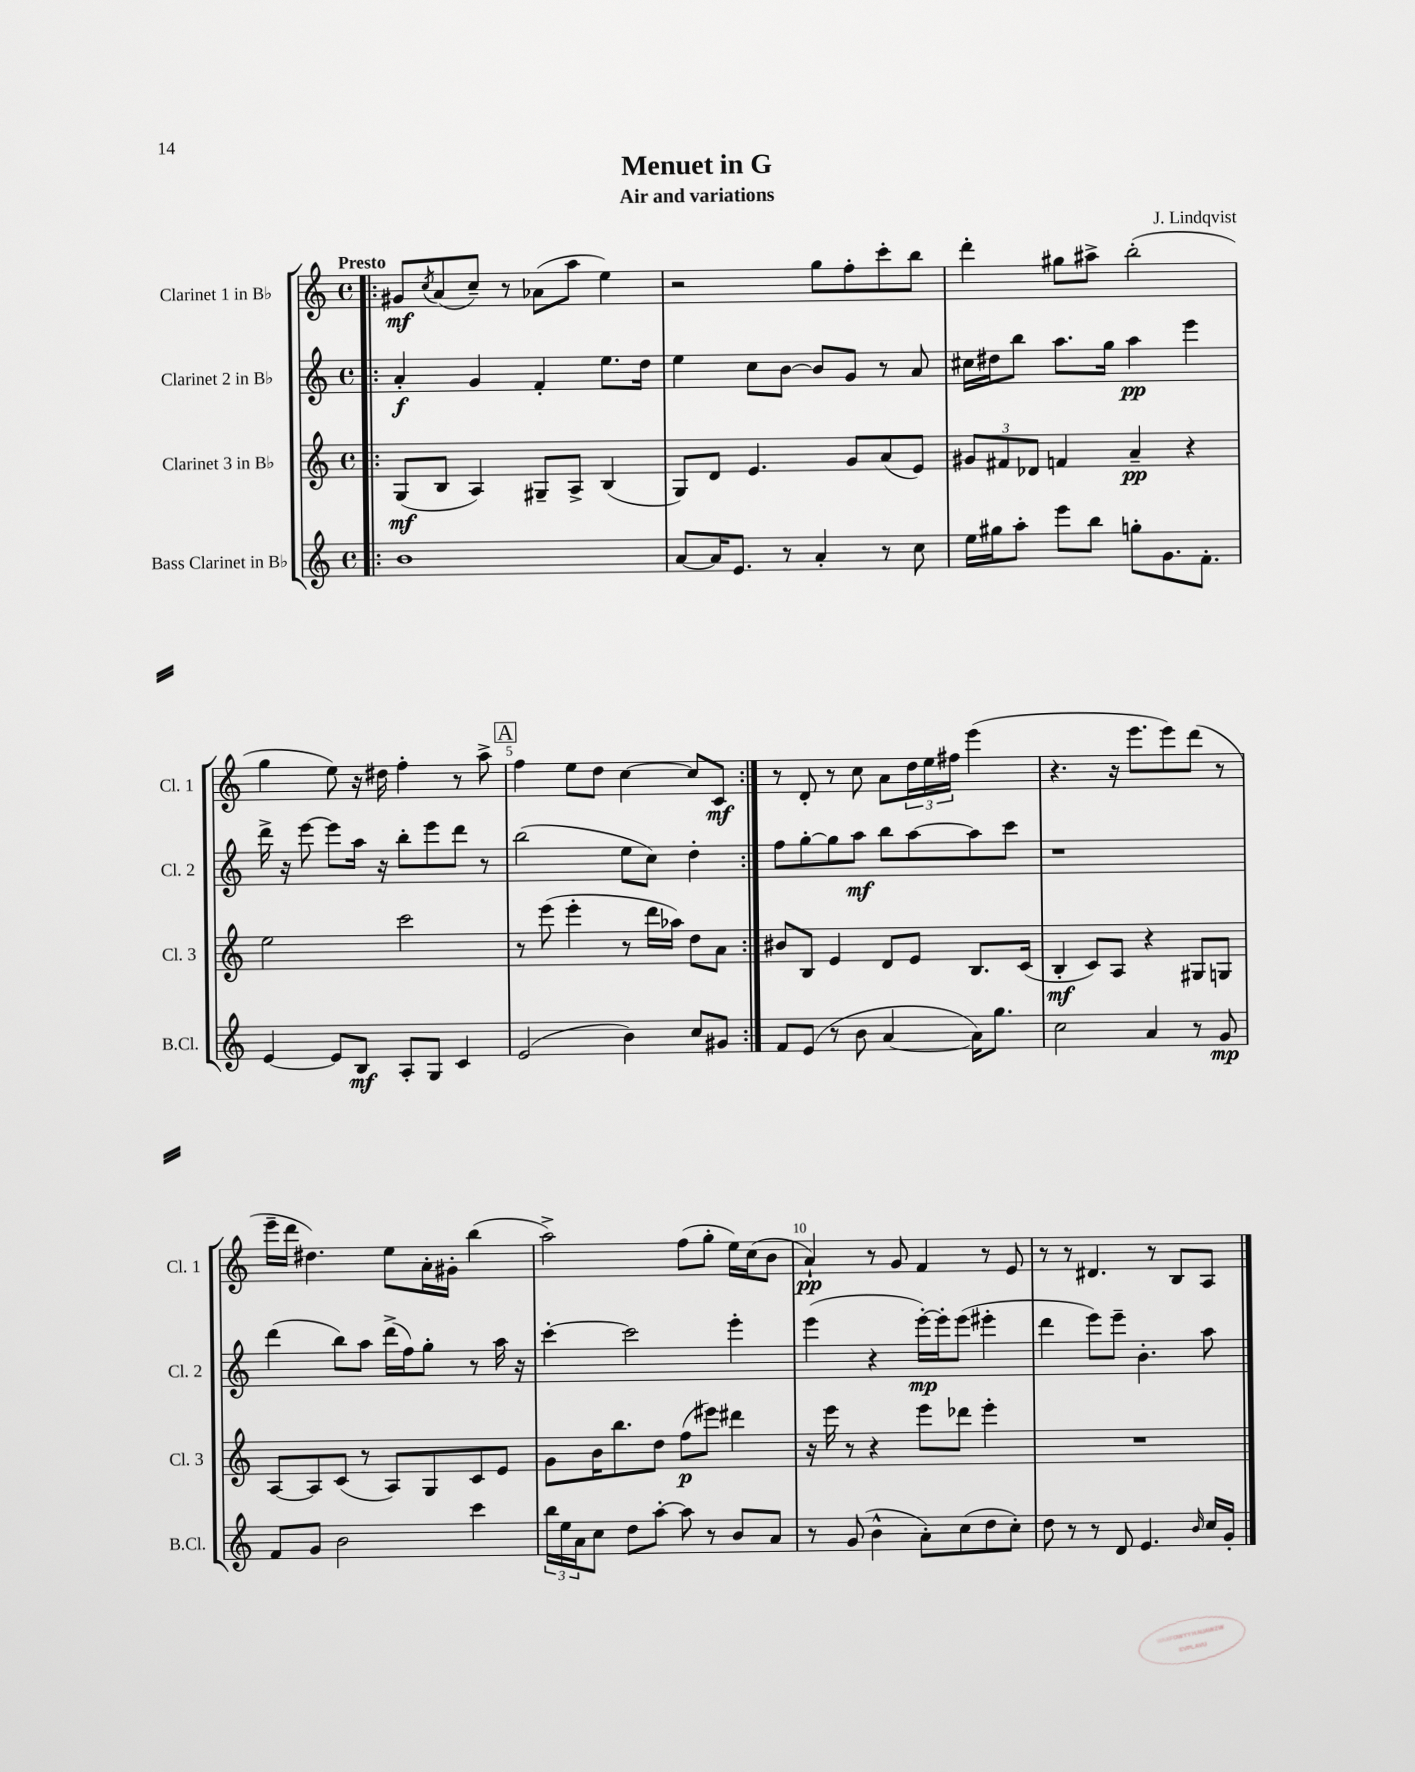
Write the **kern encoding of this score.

**kern	**dynam	**kern	**dynam	**kern	**dynam	**kern	**dynam
*part4	*part4	*part3	*part3	*part2	*part2	*part1	*part1
*staff4	*staff4	*staff3	*staff3	*staff2	*staff2	*staff1	*staff1
*I"Bass Clarinet in B♭	*	*I"Clarinet 3 in B♭	*	*I"Clarinet 2 in B♭	*	*I"Clarinet 1 in B♭	*
*I'B.Cl.	*	*I'Cl. 3	*	*I'Cl. 2	*	*I'Cl. 1	*
*clefG2	*	*clefG2	*	*clefG2	*	*clefG2	*
*k[]	*	*k[]	*	*k[]	*	*k[]	*
*M4/4	*	*M4/4	*	*M4/4	*	*M4/4	*
*met(c)	*	*met(c)	*	*met(c)	*	*met(c)	*
=1!|:	=1!|:	=1!|:	=1!|:	=1!|:	=1!|:	=1!|:	=1!|:
!	!	!	!	!	!	!LO:TX:a:B:t=Presto	!
1b	.	(8G/L	mf	4a'/	f	8g#X/L	mf
.	.	.	.	.	.	8qcc/	.
.	.	8B/J	.	.	.	(8a/	.
.	.	4A/)	.	4g/	.	8cc~/J)	.
.	.	.	.	.	.	8r	.
.	.	8G#X~/L	.	4f'/	.	(8a-X\L	.
.	.	8A^/J	.	.	.	8aa\J	.
.	.	(4B/	.	8.ee\L	.	4ee\)	.
.	.	.	.	16dd\Jk	.	.	.
=2	=2	=2	=2	=2	=2	=2	=2
[8a/L	.	8G/L)	.	4ee\	.	2r	.
16a/K]	.	8d/J	.	.	.	.	.
8.e/J	.	.	.	.	.	.	.
.	.	4.e/	.	8cc\L	.	.	.
8r	.	.	.	[8b\J	.	.	.
4a'/	.	.	.	8b/L]	.	8gg\L	.
.	.	8g/L	.	8g/J	.	8ff'\	.
8r	.	(8a/	.	8r	.	8ccc'\	.
8cc\	.	8e/J)	.	8a/	.	8bb\J	.
=3	=3	=3	=3	=3	=3	=3	=3
16ee\LL	.	12g#X/L	.	16cc#X\LL	.	4ddd'\	.
16gg#X\J	.	.	.	16dd#X\J	.	.	.
.	.	12f#X/	.	.	.	.	.
8aa'\J	.	.	.	8bb\J	.	.	.
.	.	12d-X/J	.	.	.	.	.
8eee\L	.	4fn/	.	8.aa\L	.	8gg#X\L	.
8bb\J	.	.	.	.	.	8aa#X^\J	.
.	.	.	.	16gg\Jk	.	.	.
8ggn'\L	.	4a~/	pp	4aa\	pp	(2bb'\	.
8.g\	.	.	.	.	.	.	.
.	.	4r	.	4eee\	.	.	.
8.f'\J	.	.	.	.	.	.	.
!!LO:LB:g=z
=4	=4	=4	=4	=4	=4	=4	=4
[4e/	.	2ee\	.	16ddd^\	.	4gg\	.
.	.	.	.	16r	.	.	.
.	.	.	.	[8eee\	.	.	.
8e/L]	.	.	.	8eee\L]	.	8ee\)	.
8B/J	mf	.	.	16aa\Jk	.	16r	.
.	.	.	.	16r	.	16dd#X\	.
8A'/L	.	2ccc\	.	8bb'\L	.	4ff'\	.
8G/J	.	.	.	8eee\	.	.	.
4c/	.	.	.	8ddd\J	.	8r	.
.	.	.	.	8r	.	8aa^\	.
!!LO:REH:place=s1:t=A
=5	=5	=5	=5	=5	=5	=5	=5
(2e/	.	8r	.	(2bb\	.	4ff\	.
.	.	(8eee\	.	.	.	.	.
.	.	4eee'\	.	.	.	8ee\L	.
.	.	.	.	.	.	8dd\J	.
4b\)	.	8r	.	8ee\L	.	[4cc\	.
.	.	16ddd\LL	.	8cc\J)	.	.	.
.	.	16aa-X\JJ)	.	.	.	.	.
8cc/L	.	8dd\L	.	4dd'\	.	8cc/L]	.
8g#X/J	.	8a\J	.	.	.	8c/J	mf
=6:|!	=6:|!	=6:|!	=6:|!	=6:|!	=6:|!	=6:|!	=6:|!
8f/L	.	8b#X/L	.	8ff\L	.	8r	.
(8e/J	.	8B/J	.	[8gg'\	.	8d'/	.
8r	.	4e/	.	8gg\]	.	8r	.
8b\	.	.	.	8aa\J	mf	8cc\	.
[4a/	.	8d/L	.	8bb\L	.	8a\L	.
.	.	8e/J	.	[8aa\	.	24dd\L	.
.	.	.	.	.	.	24ee\	.
.	.	.	.	.	.	24ff#X\JJ	.
16a\KL])	.	8.B/L	.	8aa\]	.	(4eee\	.
8.gg\J	.	.	.	.	.	.	.
.	.	.	.	8ccc\J	.	.	.
.	.	(16c/Jk	.	.	.	.	.
=7	=7	=7	=7	=7	=7	=7	=7
2cc\	.	4B'/	mf	1r	.	4.r	.
.	.	8c/L)	.	.	.	.	.
.	.	8A/J	.	.	.	16r	.
.	.	.	.	.	.	8.eee\L	.
4a/	.	4r	.	.	.	.	.
.	.	.	.	.	.	8eee\)	.
8r	.	8G#X/L	.	.	.	(8ddd\J	.
8g/	mp	8Gn/J	.	.	.	8r	.
!!LO:LB:g=z
=8	=8	=8	=8	=8	=8	=8	=8
8f/L	.	[8A/L	.	(4ddd\	.	16eee~\LL	.
.	.	.	.	.	.	16ddd\JJ	.
8g/J	.	8A/]	.	.	.	4.dd#X\)	.
2b\	.	(8c/J	.	8bb\L)	.	.	.
.	.	8r	.	8aa\J	.	.	.
.	.	8A/L)	.	(16ddd^\LL	.	8ee\L	.
.	.	.	.	16ff\J)	.	.	.
.	.	8G/	.	8gg'\J	.	16a'\L	.
.	.	.	.	.	.	16g#X'\JJ	.
4ccc\	.	8c/	.	8r	.	(4bb\	.
.	.	8e/J	.	16aa\	.	.	.
.	.	.	.	16r	.	.	.
=9	=9	=9	=9	=9	=9	=9	=9
24bb\LL	.	8g\L	.	[4ccc'\	.	2aa^\)	.
24ee\	.	.	.	.	.	.	.
24a\J	.	.	.	.	.	.	.
8cc\J	.	16b\K	.	.	.	.	.
.	.	8.bb\	.	.	.	.	.
8dd\L	.	.	.	2ccc\]	.	.	.
[8aa'\J	.	8dd\J	.	.	.	.	.
8aa\]	.	(8ff\L	p	.	.	(8ff\L	.
8r	.	8eee#X\J)	.	.	.	8gg'\J	.
8b/L	.	4ddd#X\	.	4eee'\	.	16ee\LL)	.
.	.	.	.	.	.	(16cc\J	.
8a/J	.	.	.	.	.	8b\J	.
=10	=10	=10	=10	=10	=10	=10	=10
8r	.	16r	.	(4eee\	.	4a`/)	pp
.	.	16eee\	.	.	.	.	.
(8g/	.	8r	.	.	.	.	.
4b^^\	.	4r	.	4r	.	8r	.
.	.	.	.	.	.	8g/	.
8a'\L)	.	8eee\L	.	[16eee'\LL)	mp	4f/	.
.	.	.	.	16eee'\J]	.	.	.
(8cc\	.	8ddd-X\J	.	(8eee\J	.	.	.
8dd\	.	4eee'\	.	4eee#X'\	.	8r	.
8cc'\J)	.	.	.	.	.	8e/	.
=11	=11	=11	=11	=11	=11	=11	=11
8dd\	.	1r	.	4ddd\	.	8r	.
8r	.	.	.	.	.	8r	.
8r	.	.	.	8eee\L)	.	4.d#X/	.
8d/	.	.	.	8eee~\J	.	.	.
4.e/	.	.	.	4.b'\	.	.	.
.	.	.	.	.	.	8r	.
.	.	.	.	.	.	8B/L	.
16qqb/	.	.	.	.	.	.	.
16cc/LL	.	.	.	8aa\	.	8A/J	.
16g'/JJ	.	.	.	.	.	.	.
==	==	==	==	==	==	==	==
*-	*-	*-	*-	*-	*-	*-	*-
